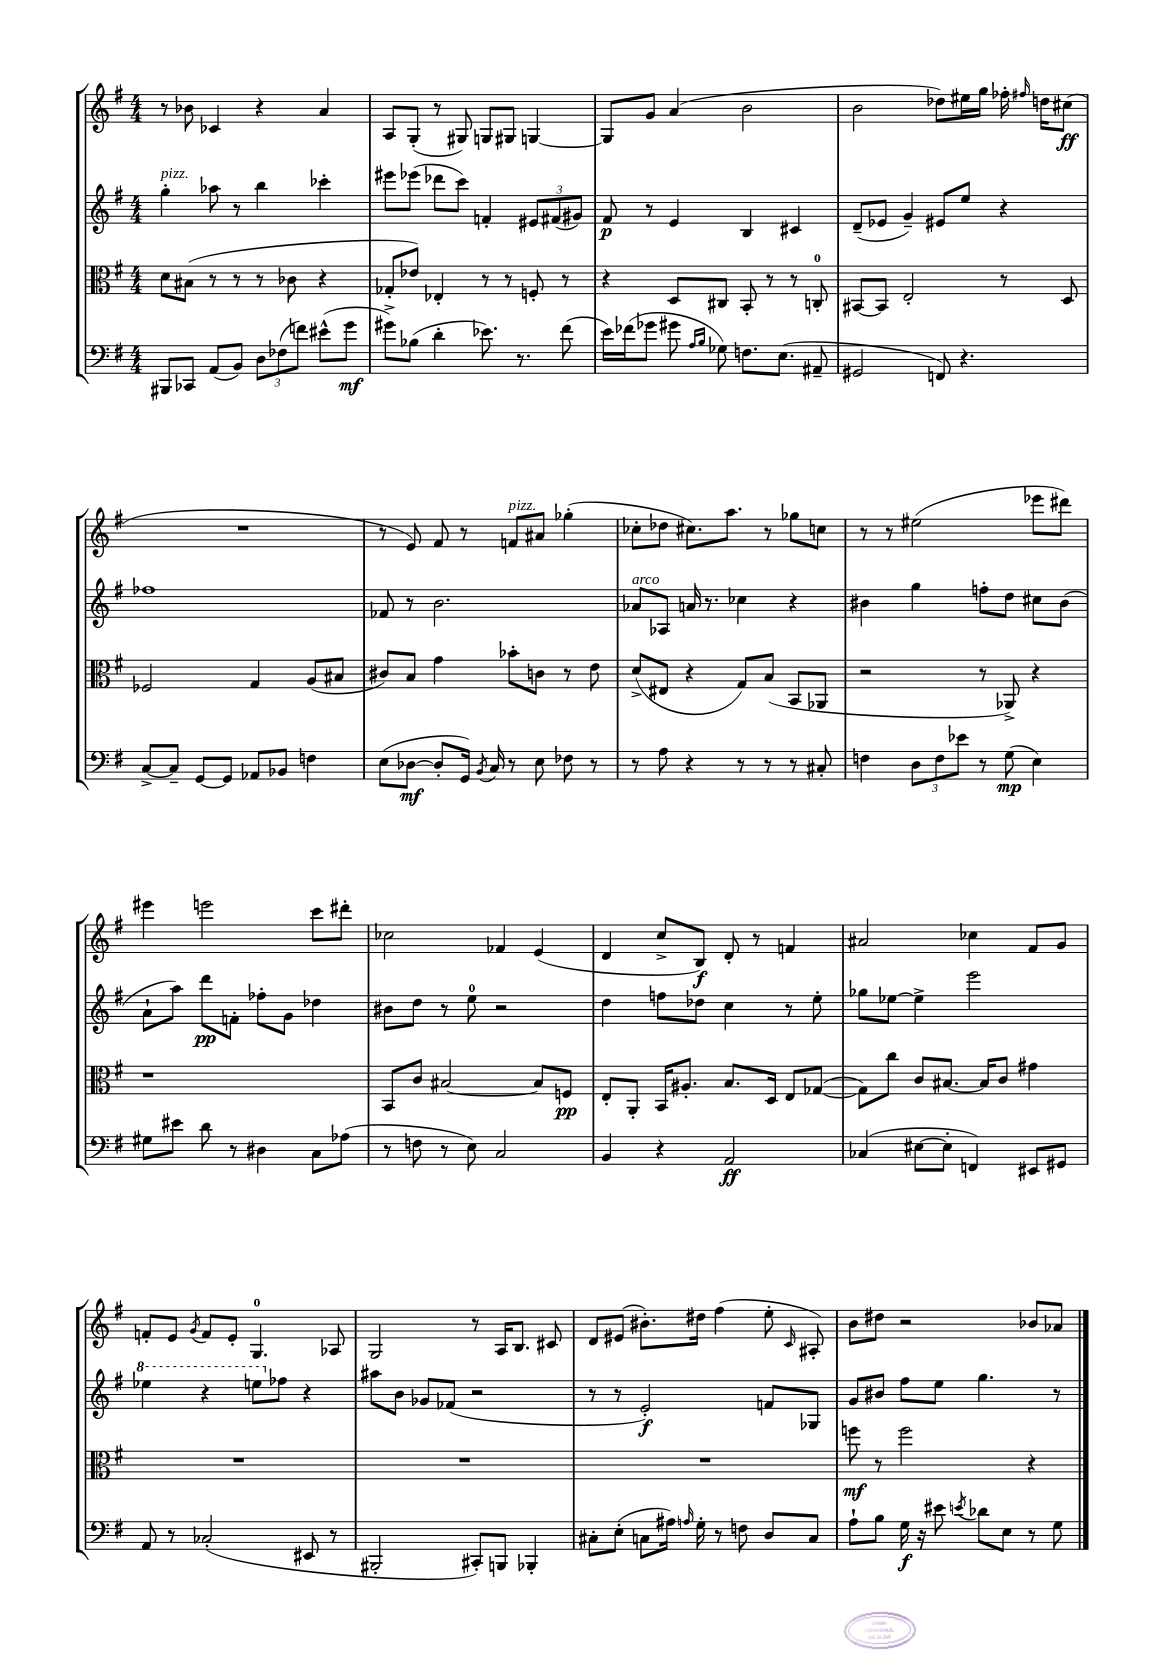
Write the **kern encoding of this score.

**kern	**kern	**kern	**kern
*staff4	*staff3	*staff2	*staff1
*clefF4	*clefC3	*clefG2	*clefG2
*k[f#]	*k[f#]	*k[f#]	*k[f#]
*M4/4	*M4/4	*M4/4	*M4/4
8BBB#	8d	4gg'	8r
8CC-	(8B#	.	8b-
(8AA	8r	8aa-	4c-
8BB)	8r	8r	.
12D	8r	4bb	4r
(12F-	.	.	.
.	8c-	.	.
12f)	.	.	.
(8e#^^	4r	4ccc-'	4a
8g	.	.	.
=	=	=	=
8g#^)	8G-'	8eee#	8A
(8B-	8e-)	(8eee-	(8G'
4d'	4E-'	8ddd-	8r
.	.	8ccc)	8G#)
8.e-)	8r	4f'	8G
.	8r	.	8G#
8.r	.	.	.
.	8F'	12e#	[4G
.	.	(12f#	.
(8f#	8r	.	.
.	.	12g#)	.
=	=	=	=
16e)	4r	8f#	8G]
(16f-	.	.	.
8g-	.	8r	8g
8g#	8D	4e	(4a
16qqA	.	.	.
16qqB	.	.	.
8G-)	8C#	.	.
8.F	8BB'	4B	2b
.	8r	.	.
(8.E	.	.	.
.	8r	4c#	.
8AA#~	8C'	.	.
=	=	=	=
2GG#	[8BB#	(8d~	2b
.	8BB#]	8e-	.
.	2E'	4g~)	.
8FF)	.	8e#	8dd-)
4.r	.	8ee	16ee#
.	.	.	16gg
.	8r	4r	16ff-'
.	.	.	16qqff#
.	.	.	16dd
.	8D	.	(8cc#
=	=	=	=
[8C^	2F-	1ff-	1r
8C~]	.	.	.
[8GG	.	.	.
8GG]	.	.	.
8AA-	4G	.	.
8BB-	.	.	.
4F	(8A	.	.
.	8B#	.	.
=	=	=	=
(8E	8c#)	8f-	8r
[8D-	8B	8r	8e)
8D-']	4g	2.b	8f#
16GG)	.	.	8r
8qBB	.	.	.
16C	.	.	.
8r	8b-'	.	8f
8E	8c	.	8a#
8F-	8r	.	(4gg-'
8r	8e	.	.
=	=	=	=
8r	(8d^	8a-	8cc-'
8A	8E#	8A-	8dd-
4r	4r	16a	8.cc#)
.	.	8.r	.
.	.	.	8.aa
8r	8G)	4cc-	.
8r	(8B	.	8r
8r	8BB	4r	8gg-
8C#'	8AA-	.	8cc
=	=	=	=
4F	2r	4b#	8r
.	.	.	8r
12D	.	4gg	(2ee#
12F	.	.	.
12e-	.	.	.
8r	8r	8ff'	.
(8G	8AA-^)	8dd	.
4E)	4r	8cc#	8eee-
.	.	(8b#	8ddd#)
=	=	=	=
8G#	1r	8a`	4eee#
8e#	.	8aa)	.
8d	.	8ddd	2eee
8r	.	8f'	.
4D#	.	8ff-'	.
.	.	8g	.
8C	.	4dd-	8ccc
(8A-	.	.	8ddd#'
=	=	=	=
8r	8BB	8b#	2cc-
8F	8c	8dd	.
8r	[2B#	8r	.
8E)	.	8ee	.
2C	.	2r	4f-
.	8B#]	.	(4e
.	8F	.	.
=	=	=	=
4BB	8E'	4dd	4d
.	8AA'	.	.
4r	16BB	8ff	8cc^
.	8.A#'	.	.
.	.	8dd-	8B)
2AA	8.B	4cc	8d'
.	.	.	8r
.	16D	.	.
.	8E	8r	4f
.	([8G-	8ee'	.
=	=	=	=
(4C-	8G-])	8gg-	2a#
.	8cc	[8ee-	.
[8E#	8c	4ee-^]	.
8E#']	[8.B#	.	.
4FF)	.	2eee	4cc-
.	16B#]	.	.
.	8c	.	.
8EE#	4g#	.	8f#
8GG#	.	.	8g
=	=	=	=
8AA	1r	4eee-	8f'
8r	.	.	8e
.	.	.	8qg
(2C-'	.	4r	8f
.	.	.	8e'
.	.	8eee	4.G
.	.	8ff-	.
8EE#	.	4r	.
8r	.	.	8A-
=	=	=	=
2BBB#'	1r	8aa#	2G
.	.	8b	.
.	.	8g-	.
.	.	(8f-	.
8CC#')	.	2r	8r
8BBB	.	.	16A
.	.	.	8.B
4BBB-'	.	.	.
.	.	.	8c#
=	=	=	=
8C#'	1r	8r	8d
(8E'	.	8r	(8e#
8C	.	2e')	8.b#')
16A#)	.	.	.
16qqA	.	.	.
16G'	.	.	16dd#
8r	.	.	(4ff#
8F	.	.	.
8D	.	8f	8ee'
.	.	.	16qqc
8C	.	8G-	8A#')
=	=	=	=
8A`	8ff	8g	8b
8B	8r	8b#	8dd#
16G	2ff	8ff#	2r
16r	.	.	.
8e#	.	8ee	.
8qe	.	.	.
8d-	.	4.gg	.
8E	.	.	.
8r	4r	.	8b-
8G	.	8r	8a-
==	==	==	==
*-	*-	*-	*-
